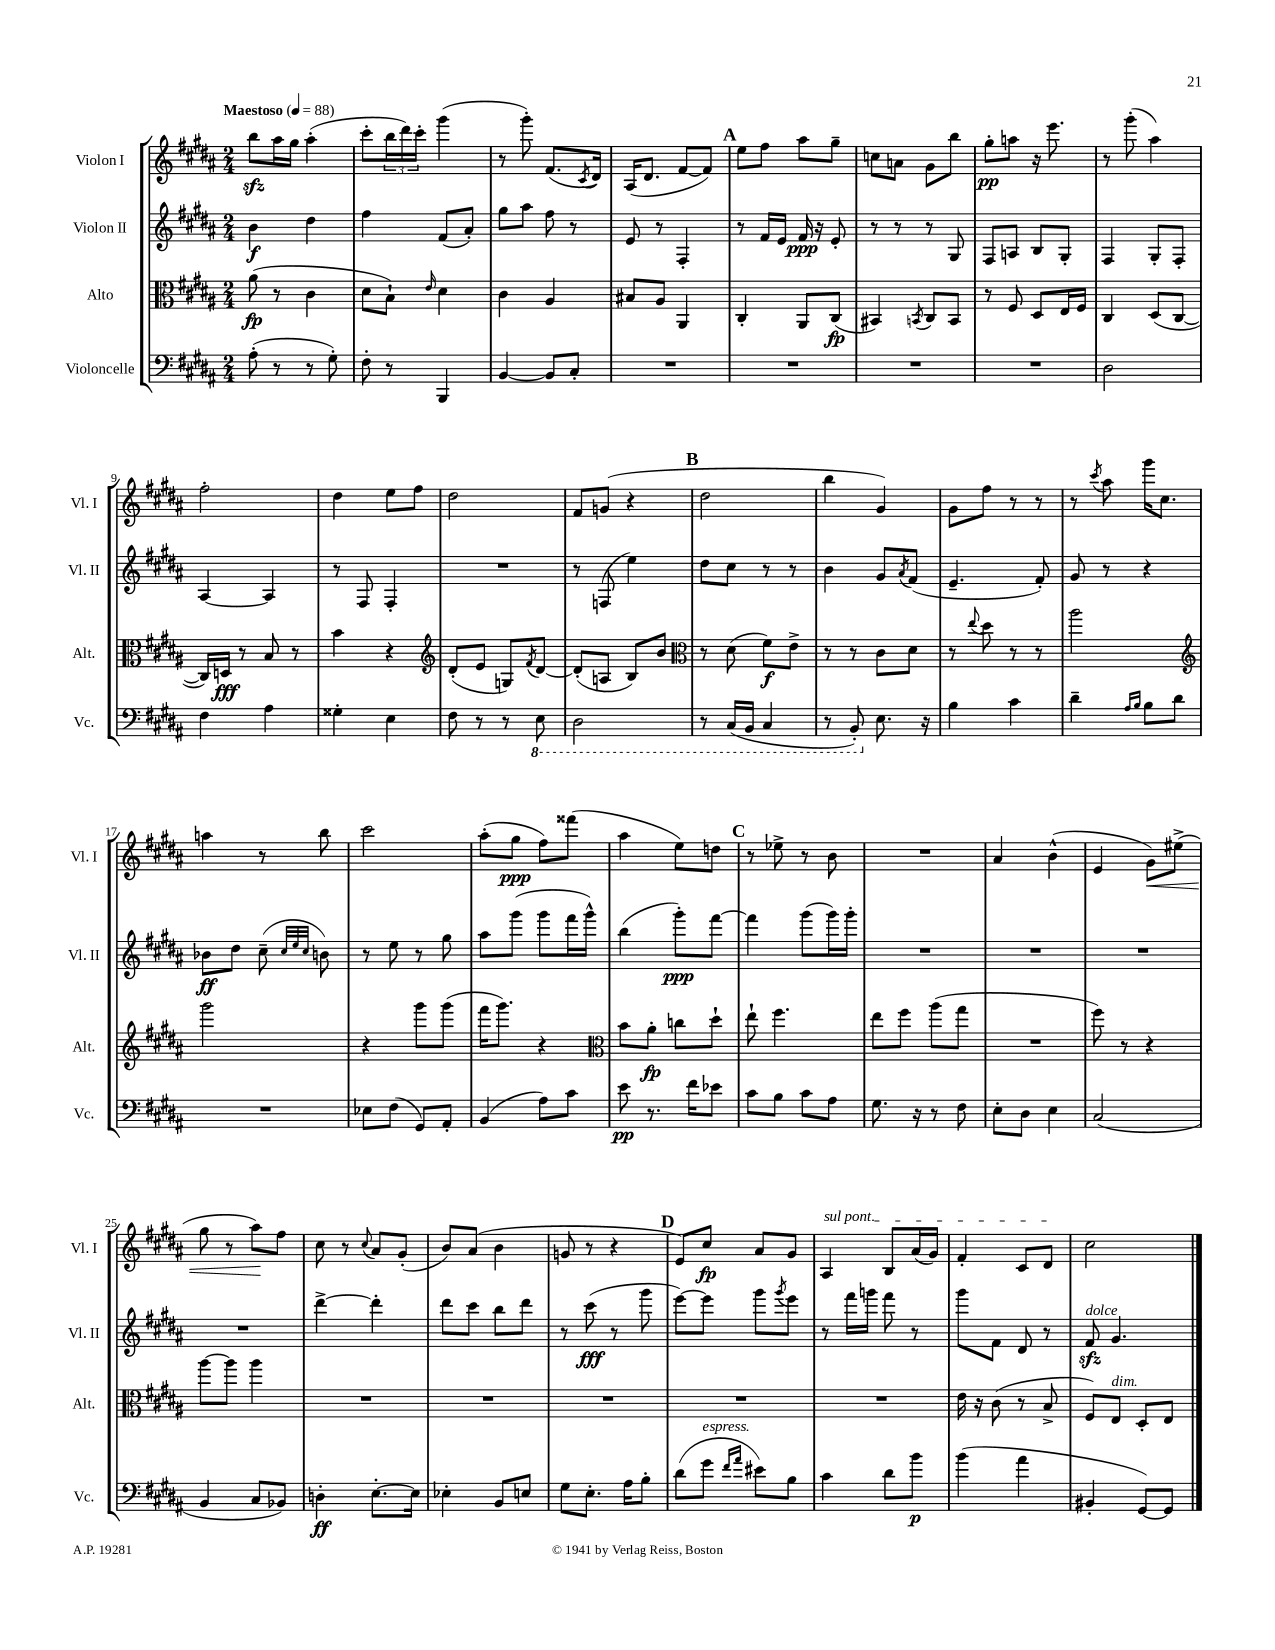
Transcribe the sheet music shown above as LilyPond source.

<<
\new StaffGroup <<
\new Staff = "s0" \with { instrumentName = "Violon I" shortInstrumentName = "Vl. I" } {
    \clef treble \key b \major \numericTimeSignature \time 2/4 \tempo "Maestoso" 4 = 88
    b''8\sfz ais''16 gis''16 ais''4-.( |
    cis'''8-. \tuplet 3/2 { b''16 dis'''16) cis'''16-. } gis'''4( |
    r8 gis'''8-.) fis'8.( \acciaccatura { cis'8 } dis'16) |
    ais16( dis'8. fis'8~ fis'8) |
    \mark \markup { \bold "A" } e''8 fis''8 ais''8 gis''8-- |
    c''8 a'8 gis'8 b''8 |
    gis''8-.\pp a''8 r16 e'''8. |
    r8 gis'''8-.( ais''4) |
    fis''2-. |
    dis''4 e''8 fis''8 |
    dis''2 |
    fis'8 g'8( r4 |
    \mark \markup { \bold "B" } dis''2 |
    b''4 gis'4) |
    gis'8 fis''8 r8 r8 |
    r8 \acciaccatura { cis'''8 } ais''8 gis'''16 cis''8. |
    a''4 r8 b''8 |
    cis'''2 |
    ais''8-.( gis''8\ppp fis''8) fisis'''8( |
    ais''4 e''8) d''8 |
    \mark \markup { \bold "C" } r8 ees''8-> r8 b'8 |
    R2 |
    ais'4 b'4-^( |
    e'4 gis'8\<) eis''8->( |
    gis''8 r8 ais''8\!) fis''8 |
    cis''8 r8 \appoggiatura { cis''8 } ais'8 gis'8-.( |
    b'8) ais'8( b'4 |
    g'8 r8 r4 |
    \mark \markup { \bold "D" } e'8) cis''8\fp ais'8 gis'8 |
    \once \override TextSpanner.bound-details.left.text = \markup { \italic "sul pont." } ais4\startTextSpan b8 ais'16( gis'16) |
    fis'4-. cis'8 dis'8\stopTextSpan |
    cis''2 \bar "|." |
}
\new Staff = "s1" \with { instrumentName = "Violon II" shortInstrumentName = "Vl. II" } {
    \clef treble \key b \major \numericTimeSignature \time 2/4
    b'4\f dis''4 |
    fis''4 fis'8( ais'8-.) |
    gis''8 ais''8 fis''8 r8 |
    e'8 r8 fis4-. |
    \mark \markup { \bold "A" } r8 fis'16 e'16 fis'16\ppp r16 e'8-. |
    r8 r8 r8 gis8 |
    fis8 a8 b8 gis8-. |
    fis4 gis8-. fis8-. |
    ais4~ ais4 |
    r8 fis8 fis4-. |
    R2 |
    r8 f8( e''4) |
    \mark \markup { \bold "B" } dis''8 cis''8 r8 r8 |
    b'4 gis'8 \acciaccatura { ais'8 } fis'8( |
    e'4.-- fis'8-.) |
    gis'8 r8 r4 |
    bes'8\ff dis''8 cis''8--( \grace { cis''32 e''32 cis''32 } b'8) |
    r8 e''8 r8 gis''8 |
    ais''8 gis'''8( gis'''8 fis'''16 gis'''16-^) |
    b''4( gis'''8-.\ppp) fis'''8~ |
    \mark \markup { \bold "C" } fis'''4 gis'''8( gis'''16) gis'''16-. |
    R2 |
    R2 |
    R2 |
    R2 |
    dis'''4~-> dis'''4-. |
    dis'''8 cis'''8 b''8 dis'''8 |
    r8 cis'''8\fff( r8 gis'''8 |
    \mark \markup { \bold "D" } e'''8~) e'''8 gis'''8 \acciaccatura { gis'''8 } e'''8 |
    r8 fis'''16 g'''16 fis'''8 r8 |
    gis'''8 fis'8 dis'8 r8 |
    fis'8\sfz^\markup { \italic "dolce" } gis'4. \bar "|." |
}
\new Staff = "s2" \with { instrumentName = "Alto" shortInstrumentName = "Alt." } {
    \clef alto \key b \major \numericTimeSignature \time 2/4
    ais'8\fp( r8 cis'4 |
    dis'8 b8-!) \grace { e'16 } dis'4 |
    cis'4 ais4 |
    bis8 ais8 ais,4 |
    \mark \markup { \bold "A" } cis4-. ais,8 cis8\fp( |
    bis,4) \acciaccatura { b,8 } cis8 b,8 |
    r8 fis8 dis8 e16 fis16 |
    cis4 dis8( cis8~ |
    cis16) d16\fff r8 b8 r8 |
    b'4 r4 |
    \clef treble dis'8-.( e'8 g8) \acciaccatura { fis'8 } dis'8~ |
    dis'8-.( a8 b8) b'8 |
    \mark \markup { \bold "B" } \clef alto r8 dis'8( fis'8\f) e'8-> |
    r8 r8 cis'8 dis'8 |
    r8 \appoggiatura { e''8 } dis''8 r8 r8 |
    ais''2 |
    \clef treble gis'''2 |
    r4 gis'''8 gis'''8( |
    fis'''16 gis'''8.) r4 |
    \clef alto b'8 ais'8-.\fp c''8 dis''8-! |
    \mark \markup { \bold "C" } e''8-! fis''4. |
    e''8 fis''8 ais''8( gis''8 |
    R2 |
    fis''8) r8 r4 |
    ais''8~ ais''8 ais''4 |
    R2 |
    R2 |
    R2 |
    \mark \markup { \bold "D" } R2 |
    R2 |
    e'16 r16 cis'8( r8 b8-> |
    fis8) e8^\markup { \italic "dim." } dis8-. e8 \bar "|." |
}
\new Staff = "s3" \with { instrumentName = "Violoncelle" shortInstrumentName = "Vc." } {
    \clef bass \key b \major \numericTimeSignature \time 2/4
    ais8-.( r8 r8 gis8-.) |
    fis8-. r8 b,,4 |
    b,4~ b,8 cis8-. |
    R2 |
    \mark \markup { \bold "A" } R2 |
    R2 |
    R2 |
    dis2 |
    fis4 ais4 |
    gisis4-. e4 |
    fis8 r8 r8 \ottava #-1 e,8 |
    dis,2 |
    \mark \markup { \bold "B" } r8 cis,16( b,,16 cis,4 |
    r8 b,,8-.) \ottava #0 e8. r16 |
    b4 cis'4 |
    dis'4-- \grace { ais16 b16 } b8 dis'8 |
    R2 |
    ees8 fis8( gis,8) ais,8-. |
    b,4( ais8) cis'8 |
    e'8\pp r8. fis'16 ees'8 |
    \mark \markup { \bold "C" } cis'8 b8 cis'8 ais8 |
    gis8. r16 r8 fis8 |
    e8-. dis8 e4 |
    cis2( |
    b,4 cis8 bes,8) |
    d4-.\ff e8.~-. e16 |
    ees4-. b,8 e8 |
    gis8 e8.-. ais16 b8-. |
    \mark \markup { \bold "D" } dis'8( gis'8^\markup { \italic "espress." } \grace { fis'16 ais'16 } eis'8) b8 |
    cis'4 dis'8 b'8\p |
    b'4( ais'4 |
    bis,4-. gis,8~) gis,8 \bar "|." |
}
>>
>>
